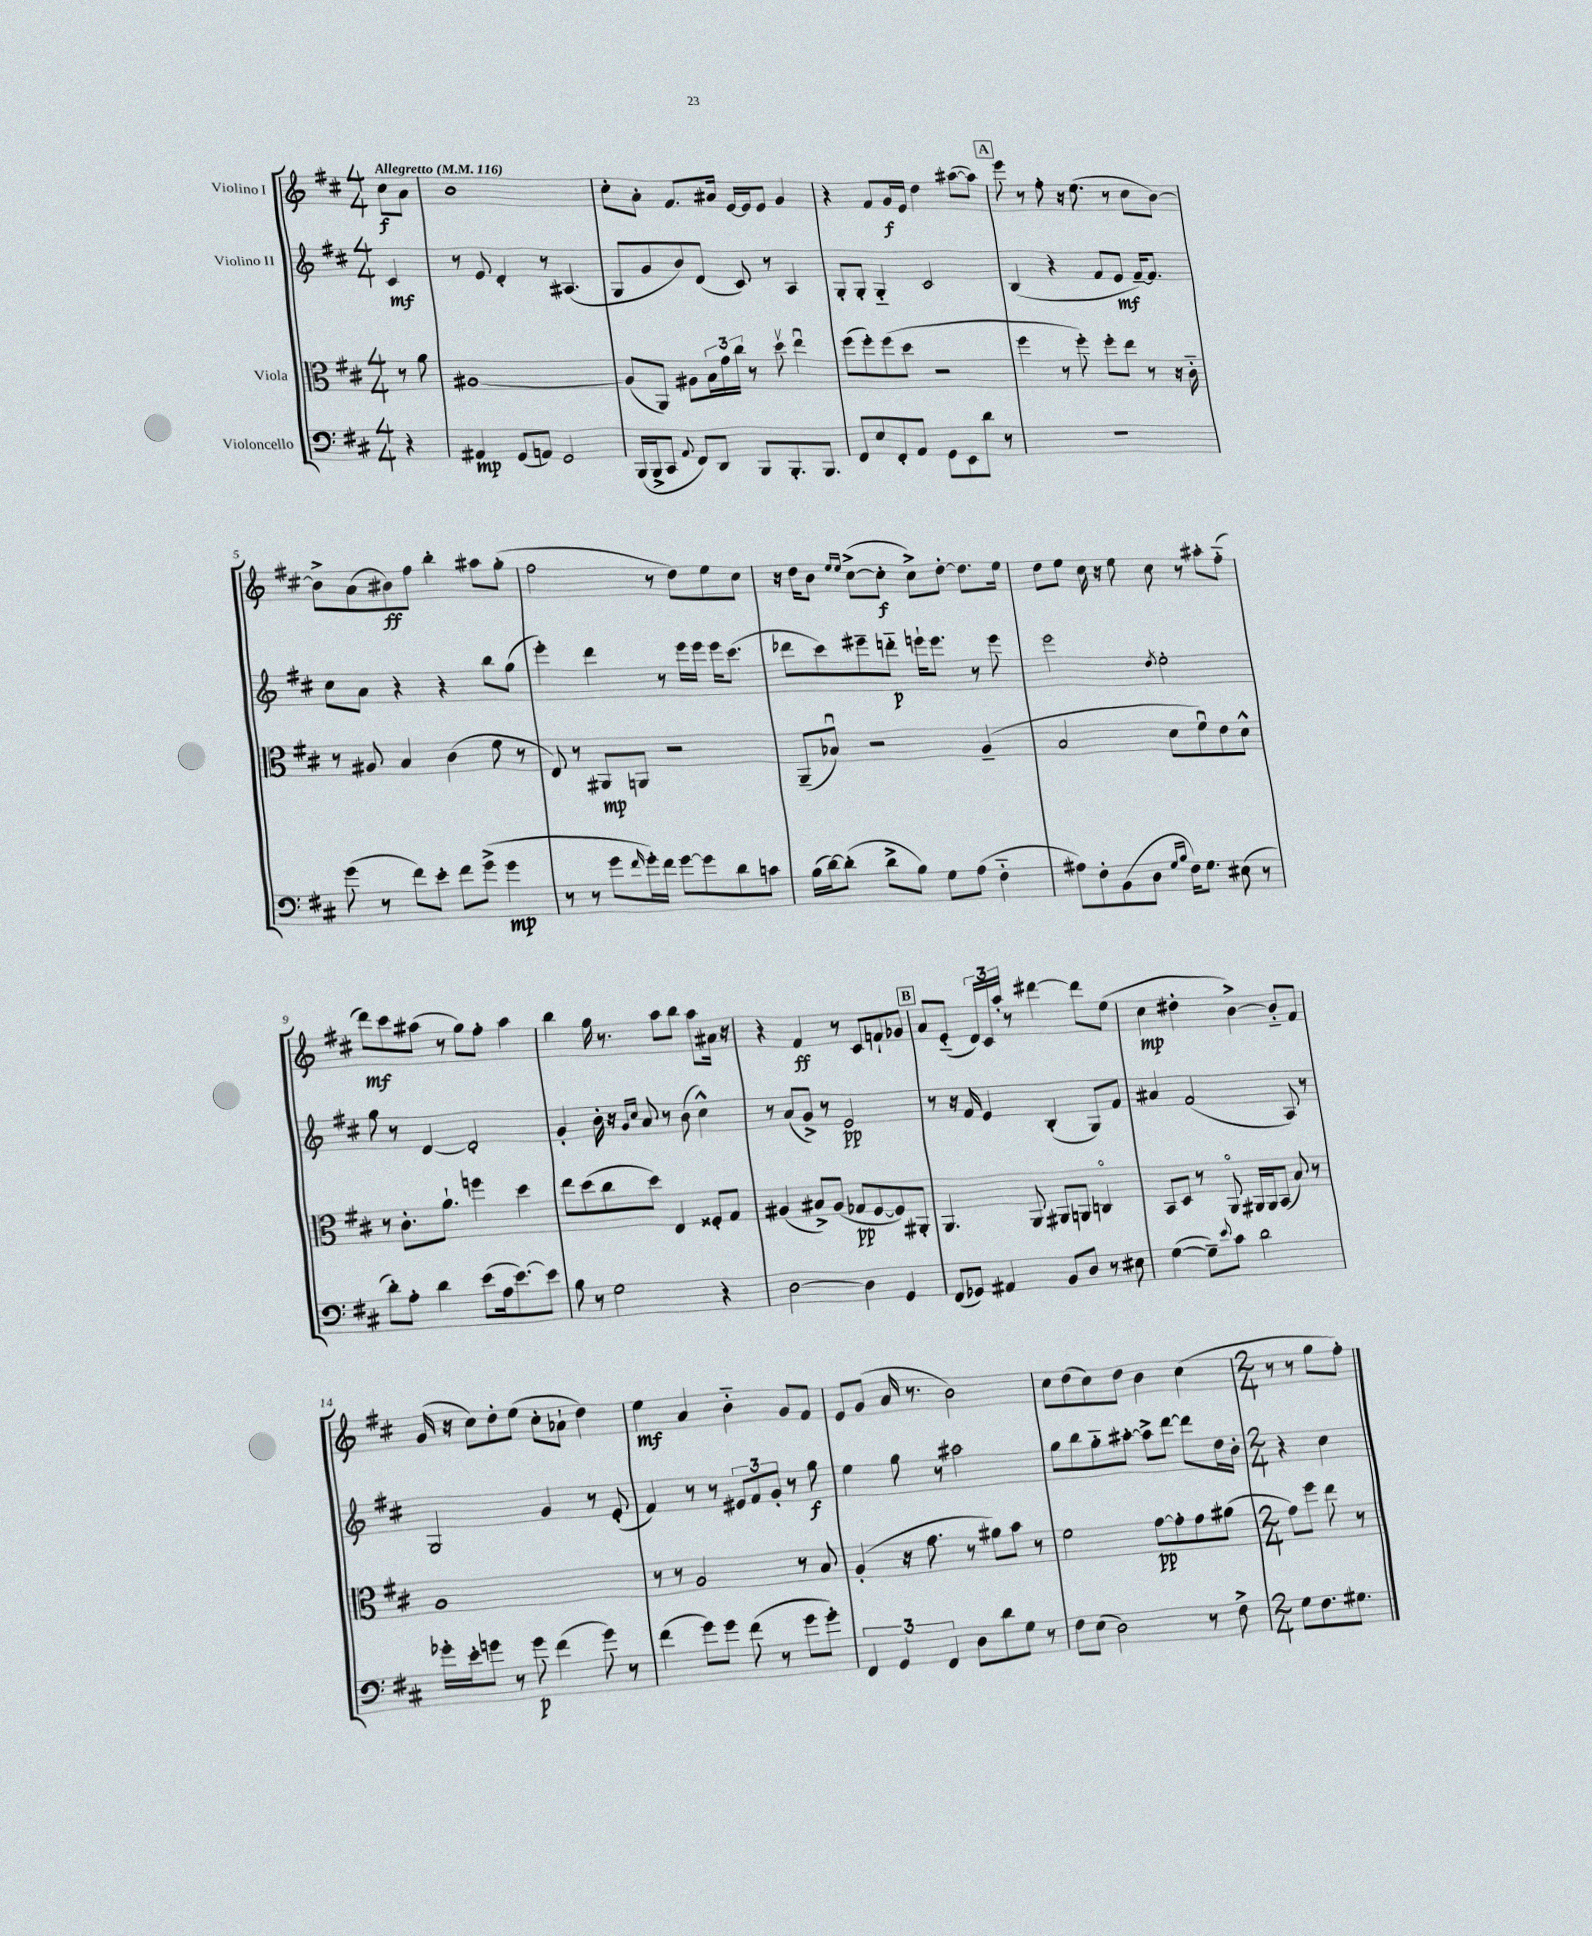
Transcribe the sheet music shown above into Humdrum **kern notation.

**kern	**dynam	**kern	**dynam	**kern	**dynam	**kern	**dynam
*part4	*part4	*part3	*part3	*part2	*part2	*part1	*part1
*staff4	*staff4	*staff3	*staff3	*staff2	*staff2	*staff1	*staff1
*I"Violoncello	*	*I"Viola	*	*I"Violino II	*	*I"Violino I	*
*clefF4	*	*clefC3	*	*clefG2	*	*clefG2	*
*k[f#c#]	*	*k[f#c#]	*	*k[f#c#]	*	*k[f#c#]	*
*M4/4	*	*M4/4	*	*M4/4	*	*M4/4	*
*MM116	*	*MM116	*	*MM116	*	*MM116	*
=	=	=	=	=	=	=	=
!	!	!	!	!	!	!LO:TX:a:B:t=Allegretto	!
4r	.	8r	.	4c#/	mf	8cc#\L	f
.	.	8a\	.	.	.	8a\J	.
=1	=1	=1	=1	=1	=1	=1	=1
4AA#X/	mp	[1A#X	.	8r	.	1b	.
.	.	.	.	8e/	.	.	.
(8GG/L	.	.	.	4d'/	.	.	.
8AAn/J)	.	.	.	.	.	.	.
2GG/	.	.	.	8r	.	.	.
.	.	.	.	(4.A#X/	.	.	.
=2	=2	=2	=2	=2	=2	=2	=2
(16BBB/LL	.	(8A#/L]	.	8G/L	.	8cc#'\L	.
16BBB^/J	.	.	.	.	.	.	.
8CC#/J	.	8AA/J)	.	8g/	.	8a'\J	.
8qqAA/	.	.	.	.	.	.	.
8FF#/L)	.	8A#X\L	.	8b/)	.	8.f#/L	.
8DD/J	.	24B\L	.	(8d/J	.	.	.
.	.	24g\	.	.	.	.	.
.	.	.	.	.	.	16a#X/Jk	.
.	.	24cc#\JJ	.	.	.	.	.
8BBB/L	.	8r	.	8c#/)	.	[16e/LL	.
.	.	.	.	.	.	16e/J]	.
8.BBB'/	.	8ddv\	.	8r	.	8e/J	.
.	.	4eeu\	.	4A/	.	4g/	.
8.BBB/J	.	.	.	.	.	.	.
=3	=3	=3	=3	=3	=3	=3	=3
8FF#/L	.	(8ff#\L	.	8G'/L	.	4r	.
8E/	.	8ff#'\)	.	8G'/J	.	.	.
8FF#'/	.	(8ff#\	.	4G/	.	8f#/L	.
8AA/J	.	8dd\J	.	.	.	16g/L	f
.	.	.	.	.	.	16e/JJ	.
8GG\L	.	2r	.	2c#/	.	4dd\	.
8EE\	.	.	.	.	.	.	.
8d\J	.	.	.	.	.	([8aa#X\L	.
8r	.	.	.	.	.	8aa#\J])	.
!!LO:REH:place=s1:t=A
=4	=4	=4	=4	=4	=4	=4	=4
1r	.	4ff#\	.	(4B/	.	8eee\	.
.	.	.	.	.	.	8r	.
.	.	8r	.	4r	.	8ff#'\	.
.	.	8ff#'\)	.	.	.	16r	.
.	.	.	.	.	.	(8.ee\	.
.	.	8ff#'\L	.	8f#/L	.	.	.
.	.	8ee\J	.	8e/J	mf	8r	.
.	.	8r	.	[16f#~/KL)	.	8cc#\L	.
.	.	.	.	8.f#/J]	.	.	.
.	.	16r	.	.	.	[8b\J)	.
.	.	16c#\	.	.	.	.	.
!!LO:LB:g=z
=5	=5	=5	=5	=5	=5	=5	=5
(8g\	.	8r	.	8cc#\L	.	8b^\L]	.
8r	.	8A#X/	.	8a\J	.	(8a\	.
8f#\L)	.	4B/	.	4r	.	8b#X\)	ff
8e'\J	.	.	.	.	.	8ff#\J	.
8f#\L	.	(4c#\	.	4r	.	4bb'\	.
(8g^\J	.	.	.	.	.	.	.
4g\	mp	8f#\	.	8bb\L	.	8aa#X\L	.
.	.	8r	.	(8gg\J	.	(8gg'\J	.
=6	=6	=6	=6	=6	=6	=6	=6
8r	.	8E/)	.	4eee'\)	.	2ff#\	.
8r	.	8r	.	.	.	.	.
8g\L	.	8AA#X/L	mp	4ddd\	.	.	.
16qqf#/	.	.	.	.	.	.	.
16g'\L)	.	8AAn/J	.	.	.	.	.
16f#\JJ	.	.	.	.	.	.	.
[8g\L	.	2r	.	8r	.	8r	.
8g\]	.	.	.	16eee\LL	.	8dd\L)	.
.	.	.	.	16eee\JJ	.	.	.
8d\	.	.	.	16eee\KL	.	8ee\	.
.	.	.	.	(8.ccc#\J	.	.	.
8cn\J	.	.	.	.	.	8cc#\J	.
=7	=7	=7	=7	=7	=7	=7	=7
(16B\LL	.	(8AA~/L	.	8ddd-X\L	.	16r	.
[16d\J)	.	.	.	.	.	16dd\KL	.
(8d'\J]	.	8B-Xu/J)	.	8ccc#\)	.	8b\J	.
.	.	.	.	.	.	16qqee/LL	.
.	.	.	.	.	.	16qqee/JJ	.
8d^\L	.	2r	.	8eee#X~\	.	([8cc#^\L	.
8B\J)	.	.	.	8dddn\J	p	8cc#'\J]	f
8G\L	.	.	.	16eeen`\KL	.	8cc#^\L)	.
.	.	.	.	8.eee\J	.	.	.
(8A\J	.	.	.	.	.	[8dd'\J	.
4F#\	.	(4A~/	.	8r	.	8.dd\L]	.
.	.	.	.	8eee\	.	.	.
.	.	.	.	.	.	16ee\Jk	.
=8	=8	=8	=8	=8	=8	=8	=8
8A#X\L)	.	2B/	.	2eee\	.	8dd\L	.
8F#'\	.	.	.	.	.	8ee\J	.
(8BB\	.	.	.	.	.	16cc#\	.
.	.	.	.	.	.	16r	.
8D\J	.	.	.	.	.	8ee\	.
16qqG/LL	.	.	.	.	.	.	.
16qqB/JJ	.	.	.	8qdd/	.	.	.
16F#\KL)	.	8d\L	.	2ee'\	.	8cc#\	.
8.G\J	.	.	.	.	.	.	.
.	.	8f#u\)	.	.	.	8r	.
(8E#X\	.	8e\	.	.	.	8aa#X'\L	.
8r	.	8d^^\J	.	.	.	(8ff#\J	.
!!LO:LB:g=z
=9	=9	=9	=9	=9	=9	=9	=9
8d'\L)	.	8r	.	8gg\	.	8ddd\L)	mf
8A'\J	.	8.c#'\L	.	8r	.	8ccc#\	.
4d\	.	.	.	[4d/	.	(8aa#X\J	.
.	.	8.a`\J	.	.	.	.	.
.	.	.	.	.	.	8r	.
(8e\L	.	4ffn\	.	2d'/]	.	8gg\L)	.
16A\k	.	.	.	.	.	8ff#'\J	.
[8.e\)	.	.	.	.	.	.	.
.	.	4dd\	.	.	.	4aa#\	.
8e\J]	.	.	.	.	.	.	.
=10	=10	=10	=10	=10	=10	=10	=10
8B\	.	8ee\L	.	4g'/	.	4bb\	.
8r	.	(8dd\	.	.	.	.	.
2G\	.	8cc#\	.	16b'\	.	16gg\	.
.	.	.	.	16r	.	8.r	.
.	.	.	.	16qqg/LL	.	.	.
.	.	.	.	16qqcc#/JJ	.	.	.
.	.	8dd\J)	.	8a/	.	.	.
.	.	4E/	.	8r	.	8aa\L	.
.	.	.	.	(8b\	.	8bb\J	.
4r	.	8F##X'/L	.	4cc#^^\)	.	8aa\L	.
.	.	8G/J	.	.	.	16a#X\Jk	.
.	.	.	.	.	.	16r	.
=11	=11	=11	=11	=11	=11	=11	=11
[2D\	.	(4A#X/	.	8r	.	4r	.
.	.	.	.	(8a/L	.	.	.
.	.	8B#X^/L)	.	8g^/J)	.	4f#/	ff
.	.	(8A#/J	.	8r	.	.	.
4D\]	.	8G-X/L	pp	2e/	pp	8r	.
.	.	[8F#/	.	.	.	8c#/L	.
4GG/	.	8F#/])	.	.	.	8fn`/	.
.	.	8AA#X'/J	.	.	.	8g-X/J	.
!!LO:REH:place=s1:t=B
=12	=12	=12	=12	=12	=12	=12	=12
(8FF#/L	.	4.AA/	.	8r	.	8a/L	.
8GG-X/J)	.	.	.	16r	.	(8e/J	.
.	.	.	.	16f#/	.	.	.
4AA#X/	.	.	.	4e/	.	24d/LL)	.
.	.	.	.	.	.	24c#/	.
.	.	.	.	.	.	24aa'/JJ	.
.	.	8AA/	.	.	.	8r	.
8BB/L	.	8AA#X/L	.	(4B'/	.	[4ddd#X\	.
8D/J	.	8AAn/J	.	.	.	.	.
8r	.	4Cn/	.	8G/L)	.	8ddd#\L]	.
8E#X\	.	.	.	8f#/J	.	(8ee\J	.
=13	=13	=13	=13	=13	=13	=13	=13
([4G\	.	8BB/L	.	4a#X/	.	4cc#\	mp
.	.	8D/J	.	.	.	.	.
8G~\L])	.	8r	.	(2f#/	.	4dd#X'\	.
8qqe/	.	.	.	.	.	.	.
8c#\J	.	8AA/	.	.	.	.	.
2d\	.	16AA#X/LL	.	.	.	[4b^\)	.
.	.	16AA#/J	.	.	.	.	.
.	.	(8BB/J	.	.	.	.	.
.	.	8B/)	.	8A/)	.	8b/L]	.
.	.	8r	.	8r	.	8f#/J	.
!!LO:LB:g=z
=14	=14	=14	=14	=14	=14	=14	=14
16g-X'\LL	.	1A	.	2G/	.	(16g/	.
16e'\J	.	.	.	.	.	16r	.
8gn\J	.	.	.	.	.	8cc#\L)	.
8r	.	.	.	.	.	8dd'\	.
8g\	p	.	.	.	.	(8ee\J	.
(4f#\	.	.	.	4g/	.	8cc#'\L	.
.	.	.	.	.	.	8a-X`\J	.
8g\)	.	.	.	8r	.	4dd\)	.
8r	.	.	.	(8e'/	.	.	.
=15	=15	=15	=15	=15	=15	=15	=15
(4f#\	.	8r	.	4f#/)	.	4ee\	mf
.	.	8r	.	.	.	.	.
8g\L)	.	2A/	.	8r	.	4a/	.
8g\J	.	.	.	8r	.	.	.
(8f#\	.	.	.	12e#X/L	.	4b\	.
.	.	.	.	12f#/	.	.	.
8r	.	.	.	.	.	.	.
.	.	.	.	12g'/J	.	.	.
8g\L	.	8r	.	8r	.	8g/L	.
8g'\J)	.	8B/	.	8gg\	f	8f#/J	.
=16	=16	=16	=16	=16	=16	=16	=16
6FF#/	.	(4A'/	.	4ee\	.	8e/L	.
.	.	.	.	.	.	(8g/J	.
6GG/	.	.	.	.	.	.	.
.	.	16r	.	8gg\	.	16a/	.
.	.	8.g\	.	.	.	8.r	.
6FF#/	.	.	.	.	.	.	.
.	.	.	.	8r	.	.	.
8D\L	.	8r	.	2aa#X\	.	2b\)	.
8d\	.	8a#X\L)	.	.	.	.	.
8G\J	.	8b\J	.	.	.	.	.
8r	.	8r	.	.	.	.	.
=17	=17	=17	=17	=17	=17	=17	=17
8F#\L	.	2f#\	.	8gg\L	.	8cc#\L	.
(8E\J	.	.	.	8bb\	.	(8dd\	.
2D\)	.	.	.	8gg\	.	8cc#\)	.
.	.	.	.	[8aa#X'\J	.	8dd\J	.
.	.	[8g\L	pp	8aa#^\L]	.	4b\	.
.	.	8g'\]	.	[8ddd\J	.	.	.
8r	.	8g\	.	8ddd\L]	.	(4cc#\	.
8F#^\	.	(8a#X\J	.	16dd\L	.	.	.
.	.	.	.	16b'\JJ	.	.	.
=18	=18	=18	=18	=18	=18	=18	=18
*M2/4	*	*M2/4	*	*M2/4	*	*M2/4	*
8G\L	.	8g\L)	.	4r	.	8r	.
8.F#\	.	8ff#\J	.	.	.	8r	.
.	.	8ee\	.	4cc#\	.	8gg\L	.
8.G#X\J	.	.	.	.	.	.	.
.	.	8r	.	.	.	8ff#'\J)	.
==	==	==	==	==	==	==	==
*-	*-	*-	*-	*-	*-	*-	*-
